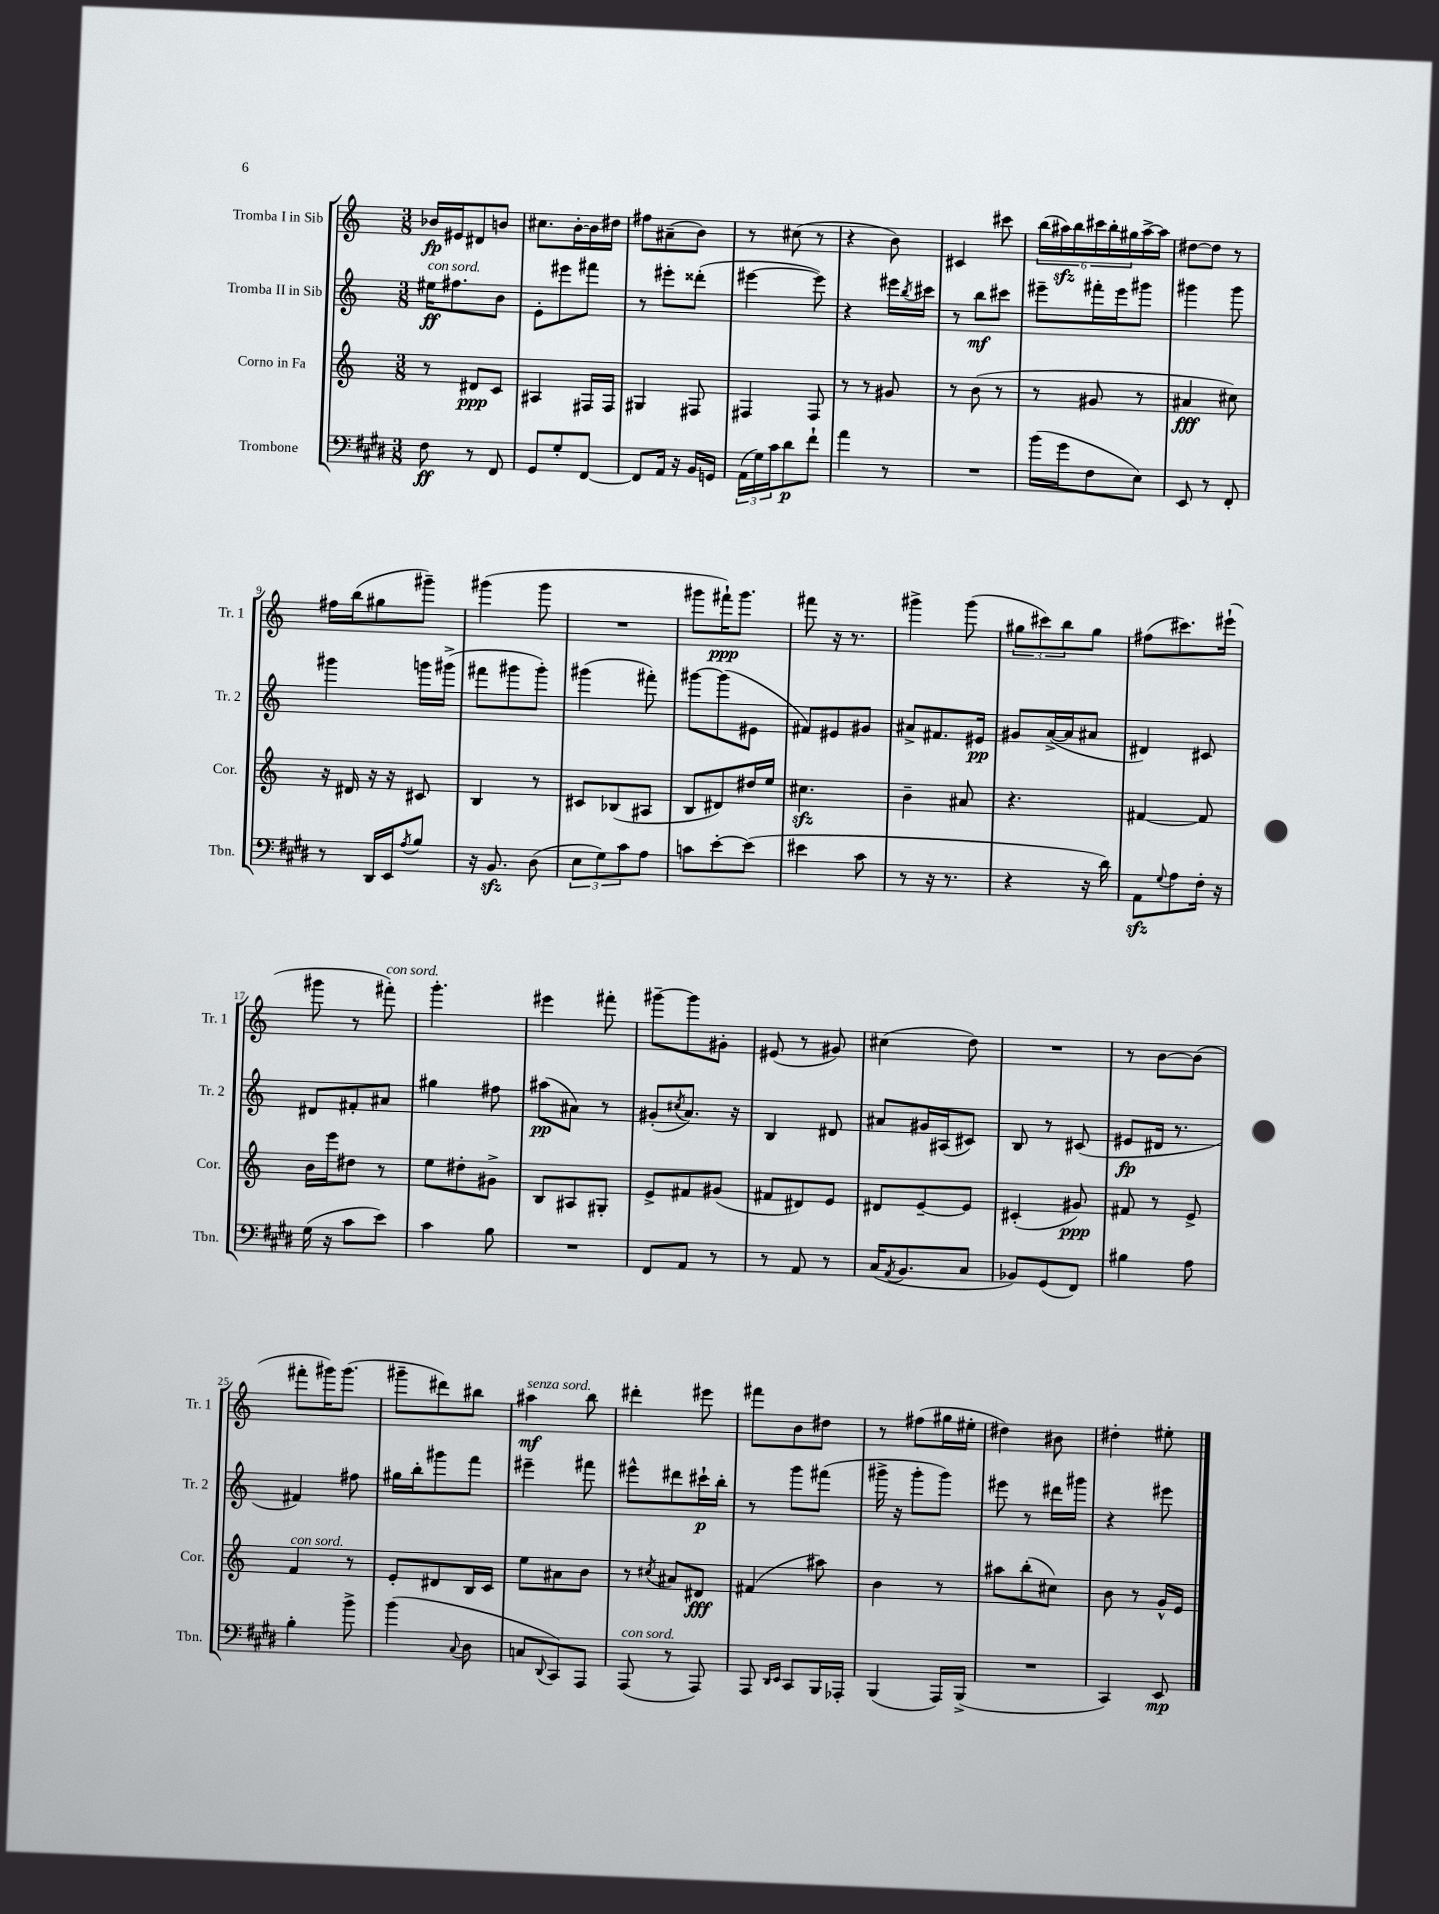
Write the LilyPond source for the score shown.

<<
\new StaffGroup <<
\new Staff = "s0" \with { instrumentName = "Tromba I in Sib" shortInstrumentName = "Tr. 1" } {
    \clef treble \key c \major \numericTimeSignature \time 3/8
    bes'16\fp eis'16 dis'8 b'8 |
    cis''8. b'16~-. b'16 dis''16 |
    fis''8 ais'8--( b'8) |
    r8 cis''8( r8 |
    r4 b'8) |
    cis'4 cis'''8 |
    \tuplet 6/4 { b''16( ais''16\sfz) b''16 cis'''16 b''16-. gis''16 } ais''16~-> ais''16 |
    dis''8~ dis''8 r8 |
    fis''16 b''16( gis''8 gis'''8--) |
    gis'''4( gis'''8 |
    R4. |
    gis'''8 fis'''16-!\ppp) gis'''8. |
    fis'''8 r16 r8. |
    gis'''4-> gis'''8( |
    \tuplet 3/2 { gis''8 cis'''8) b''8 } gis''8 |
    fis''8( cis'''8.) eis'''16-!( |
    gis'''8 r8 fis'''8-.^\markup { \italic "con sord." }) |
    g'''4.-. |
    eis'''4 fis'''8-. |
    gis'''8~-- gis'''8 gis'8-. |
    eis'8( r8 gis'8) |
    cis''4( d''8) |
    R4. |
    r8 b'8~ b'8( |
    fis'''8-. gis'''16) gis'''8.( |
    gis'''8-- dis'''8) bis''8 |
    ais''4\mf^\markup { \italic "senza sord." } b''8 |
    dis'''4-. eis'''8 |
    fis'''8 b'8 dis''8 |
    r8 fis''8( gis''16 eis''16-. |
    dis''4) bis'8 |
    dis''4-. eis''8-. \bar "|." |
}
\new Staff = "s1" \with { instrumentName = "Tromba II in Sib" shortInstrumentName = "Tr. 2" } {
    \clef treble \key c \major \numericTimeSignature \time 3/8
    eis''16\ff^\markup { \italic "con sord." } fis''8. b'8 |
    e'8-. eis'''8 fis'''8 |
    r8 eis'''8-. disis'''8-.( |
    eis'''4~ eis'''8) |
    r4 eis'''16 \acciaccatura { b''8 } cis'''16 |
    r8 b''8\mf cis'''8 |
    eis'''8-- fis'''16-. eis'''16 gis'''8 |
    gis'''4 gis'''8 |
    gis'''4 g'''16 gis'''16->( |
    fis'''8 gis'''8 gis'''8-.) |
    gis'''4( fis'''8-.) |
    gis'''8~ gis'''8( eis'8 |
    fis'8) eis'8 gis'8 |
    ais'8-> fis'8. eis'16\pp |
    gis'8 a'16~->( a'16 ais'8 |
    dis'4) cis'8 |
    dis'8 fis'8-. ais'8 |
    gis''4 fis''8 |
    ais''8\pp( ais'8) r8 |
    gis'8-.( \acciaccatura { cis''8 } a'8.) r16 |
    b4 dis'8 |
    ais'8 gis'16 ais16( cis'8) |
    b8 r8 cis'8( |
    eis'8\fp dis'16 r8. |
    fis'4) fis''8 |
    gis''16 b''16-. gis'''8 f'''8 |
    eis'''4-- fis'''8 |
    eis'''8-^ dis'''8 cis'''16-!\p b''16-. |
    r8 g'''8 fis'''8( |
    gis'''16-> r16 gis'''8-. gis'''8) |
    eis'''8 r8 dis'''16 gis'''16 |
    r4 eis'''8 \bar "|." |
}
\new Staff = "s2" \with { instrumentName = "Corno in Fa" shortInstrumentName = "Cor." } {
    \clef treble \key c \major \numericTimeSignature \time 3/8
    r8 dis'8\ppp c'8 |
    ais4 fis16 fis16 |
    gis4 fis8 |
    fis4 fis8 |
    r8 r8 gis'8 |
    r8 b'8( r8 |
    r8 gis'8 r8 |
    ais'4\fff cis''8) |
    r16 dis'16 r16 r16 cis'8 |
    b4 r8 |
    cis'8 bes8( ais8 |
    b8 dis'8) dis''16 e''16 |
    cis''4.\sfz |
    b'4-- ais'8 |
    r4. |
    fis'4~ fis'8 |
    b'16 e'''16 dis''8 r8 |
    e''8 dis''8-. gis'8-> |
    b8 ais8 gis8-. |
    e'8-> fis'8 gis'8( |
    fis'8 dis'8) e'8 |
    dis'8 e'8~-- e'8 |
    cis'4-.( gis'8\ppp) |
    fis'8 r8 e'8-> |
    f'4^\markup { \italic "con sord." } r8 |
    e'8-. dis'8 b16 c'16 |
    e''8 ais'8 b'8 |
    r8 \acciaccatura { cis''8 } ais'8 dis'8\fff |
    fis'4( ais''8) |
    b'4 r8 |
    ais''8 b''8-.( cis''8) |
    b'8 r8 g'16-^ e'16 \bar "|." |
}
\new Staff = "s3" \with { instrumentName = "Trombone" shortInstrumentName = "Tbn." } {
    \clef bass \key e \major \numericTimeSignature \time 3/8
    fis8\ff r8 fis,8 |
    gis,8 gis8-. fis,8~ |
    fis,8 a,16 r16 b,16 g,16 |
    \tuplet 3/2 { a,16( gis16) cis'16 } dis'8\p fis'8-! |
    a'4 r8 |
    R4. |
    b'16( gis'16 fis8 e8) |
    e,8 r8 fis,8-. |
    r8 dis,16 e,16 \acciaccatura { a8 } b8 |
    r16 b,8.\sfz dis8( |
    \tuplet 3/2 { e8 gis8) cis'8 } a8 |
    c'8 e'8~-. e'8( |
    eis'4 cis'8 |
    r8 r16 r8. |
    r4 r16 dis'16) |
    a,8\sfz \appoggiatura { gis8 } a8 fis16-. r16 |
    gis16( r16 cis'8 e'8) |
    cis'4 b8 |
    R4. |
    fis,8 a,8 r8 |
    r8 a,8 r8 |
    cis16( \acciaccatura { a,8 } b,8. cis8 |
    bes,8) gis,8( fis,8) |
    bis4 a8 |
    b4-. b'8-> |
    b'4( \appoggiatura { cis8 } dis8 |
    c8 \appoggiatura { dis,8 } cis,8) a,,8 |
    a,,8^\markup { \italic "con sord." }( r8 a,,8) |
    a,,8 \grace { dis,16 e,16 } cis,8 b,,16 aes,,16-. |
    b,,4( a,,16) b,,16->( |
    R4. |
    cis,4) e,8\mp \bar "|." |
}
>>
>>
